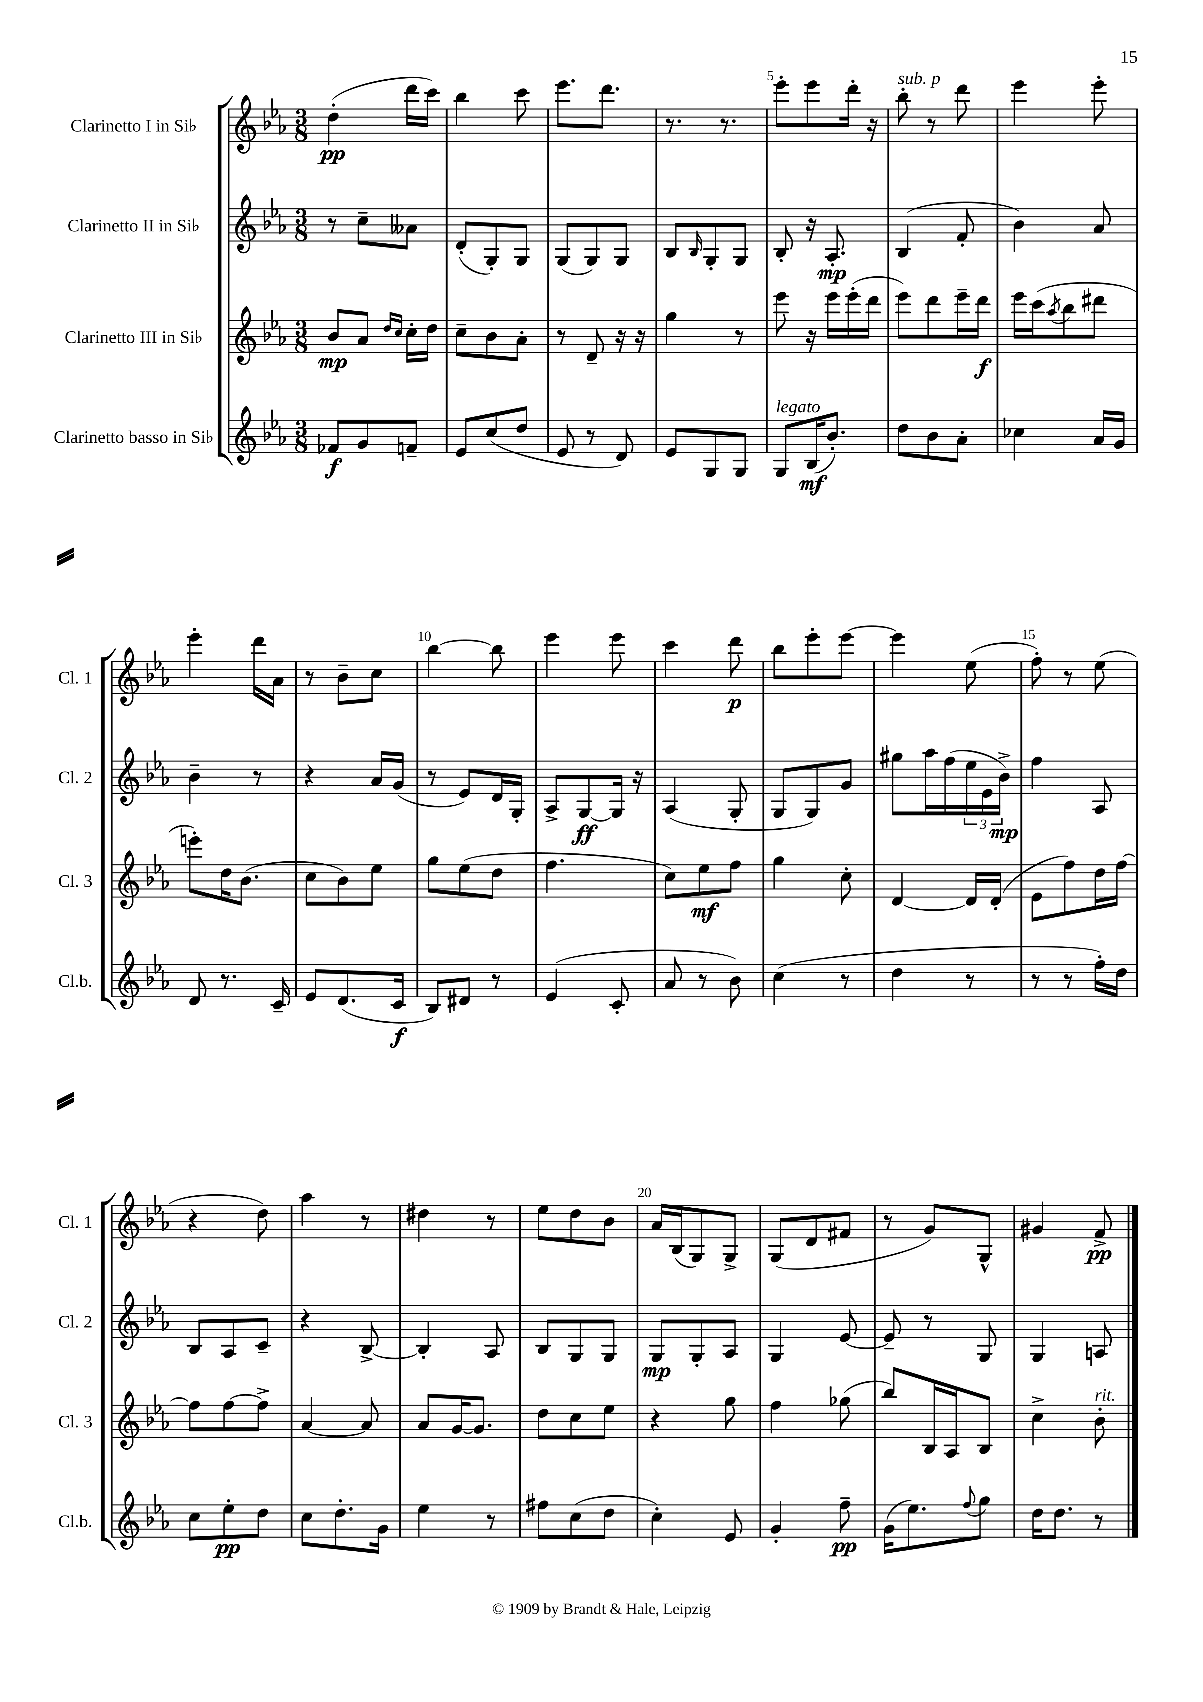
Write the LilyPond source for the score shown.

<<
\new StaffGroup <<
\new Staff = "s0" \with { instrumentName = "Clarinetto I in Sib" shortInstrumentName = "Cl. 1" } {
    \clef treble \key ees \major \numericTimeSignature \time 3/8
    d''4-.\pp( d'''16 c'''16) |
    bes''4 c'''8 |
    ees'''8. d'''8. |
    r8. r8. |
    ees'''8-. ees'''8 d'''16-. r16 |
    bes''8-.^\markup { \italic "sub. p" } r8 d'''8 |
    ees'''4 ees'''8-. |
    ees'''4-. d'''16 aes'16 |
    r8 bes'8-- c''8 |
    bes''4~ bes''8 |
    ees'''4 ees'''8 |
    c'''4 d'''8\p |
    bes''8 ees'''8-. ees'''8~ |
    ees'''4 ees''8( |
    f''8-.) r8 ees''8( |
    r4 d''8) |
    aes''4 r8 |
    dis''4 r8 |
    ees''8 d''8 bes'8 |
    aes'16 bes16( g8) g8-> |
    g8( d'8 fis'8 |
    r8 g'8) g8-^ |
    gis'4 f'8->\pp \bar "|." |
}
\new Staff = "s1" \with { instrumentName = "Clarinetto II in Sib" shortInstrumentName = "Cl. 2" } {
    \clef treble \key ees \major \numericTimeSignature \time 3/8
    r8 c''8-- aeses'8 |
    d'8-.( g8-.) g8 |
    g8( g8) g8 |
    bes8 \grace { bes16 } g8-. g8 |
    bes8-. r16 aes8.-.\mp |
    bes4( f'8-. |
    bes'4) aes'8 |
    bes'4-- r8 |
    r4 aes'16 g'16( |
    r8 ees'8) d'16 g16-. |
    aes8-> g8~\ff g16 r16 |
    aes4( g8-. |
    g8 g8) g'8 |
    gis''8 aes''16 f''16( \tuplet 3/2 { ees''16 ees'16 bes'16->\mp) } |
    f''4 aes8 |
    bes8 aes8 c'8-- |
    r4 bes8~-> |
    bes4-. aes8 |
    bes8 g8 g8 |
    g8\mp g8-. aes8 |
    g4 ees'8~ |
    ees'8-- r8 g8 |
    g4 a8 \bar "|." |
}
\new Staff = "s2" \with { instrumentName = "Clarinetto III in Sib" shortInstrumentName = "Cl. 3" } {
    \clef treble \key ees \major \numericTimeSignature \time 3/8
    bes'8\mp aes'8 \grace { d''16 c''16 } c''16-. d''16 |
    c''8-- bes'8 aes'8-. |
    r8 d'8-- r16 r16 |
    g''4 r8 |
    ees'''8 r16 ees'''16 ees'''16-.( d'''16 |
    ees'''8) d'''8 ees'''16-- d'''16\f |
    ees'''16 c'''16( \acciaccatura { aes''8 } bes''8 dis'''8 |
    e'''8-.) d''16 bes'8.( |
    c''8 bes'8) ees''8 |
    g''8 ees''8( d''8 |
    f''4. |
    c''8) ees''8\mf f''8 |
    g''4 c''8-. |
    d'4~ d'16 d'16-.( |
    ees'8 f''8) d''16 f''16~ |
    f''8 f''8~ f''8-> |
    aes'4~ aes'8 |
    aes'8 g'16~ g'8. |
    d''8 c''8 ees''8 |
    r4 g''8 |
    f''4 ges''8( |
    bes''8) bes16 aes16 bes8 |
    c''4-> bes'8-.^\markup { \italic "rit." } \bar "|." |
}
\new Staff = "s3" \with { instrumentName = "Clarinetto basso in Sib" shortInstrumentName = "Cl.b." } {
    \clef treble \key ees \major \numericTimeSignature \time 3/8
    fes'8\f g'8 f'8-- |
    ees'8 c''8( d''8 |
    ees'8 r8 d'8) |
    ees'8 g8 g8 |
    g8^\markup { \italic "legato" } bes16\mf( bes'8.-.) |
    d''8 bes'8 aes'8-. |
    ces''4 aes'16 g'16 |
    d'8 r8. c'16-- |
    ees'8 d'8.( c'16\f |
    bes8) dis'8 r8 |
    ees'4( c'8-. |
    aes'8 r8 bes'8) |
    c''4( r8 |
    d''4 r8 |
    r8 r8 f''16-.) d''16 |
    c''8 ees''8-.\pp d''8 |
    c''8 d''8.-. g'16 |
    ees''4 r8 |
    fis''8 c''8( d''8 |
    c''4-.) ees'8 |
    g'4-. f''8--\pp |
    g'16( ees''8.) \appoggiatura { f''8 } g''8 |
    d''16 d''8. r8 \bar "|." |
}
>>
>>
\layout { \context { \Score \override BarNumber.break-visibility = ##(#f #t #t) barNumberVisibility = #(every-nth-bar-number-visible 5) } }
